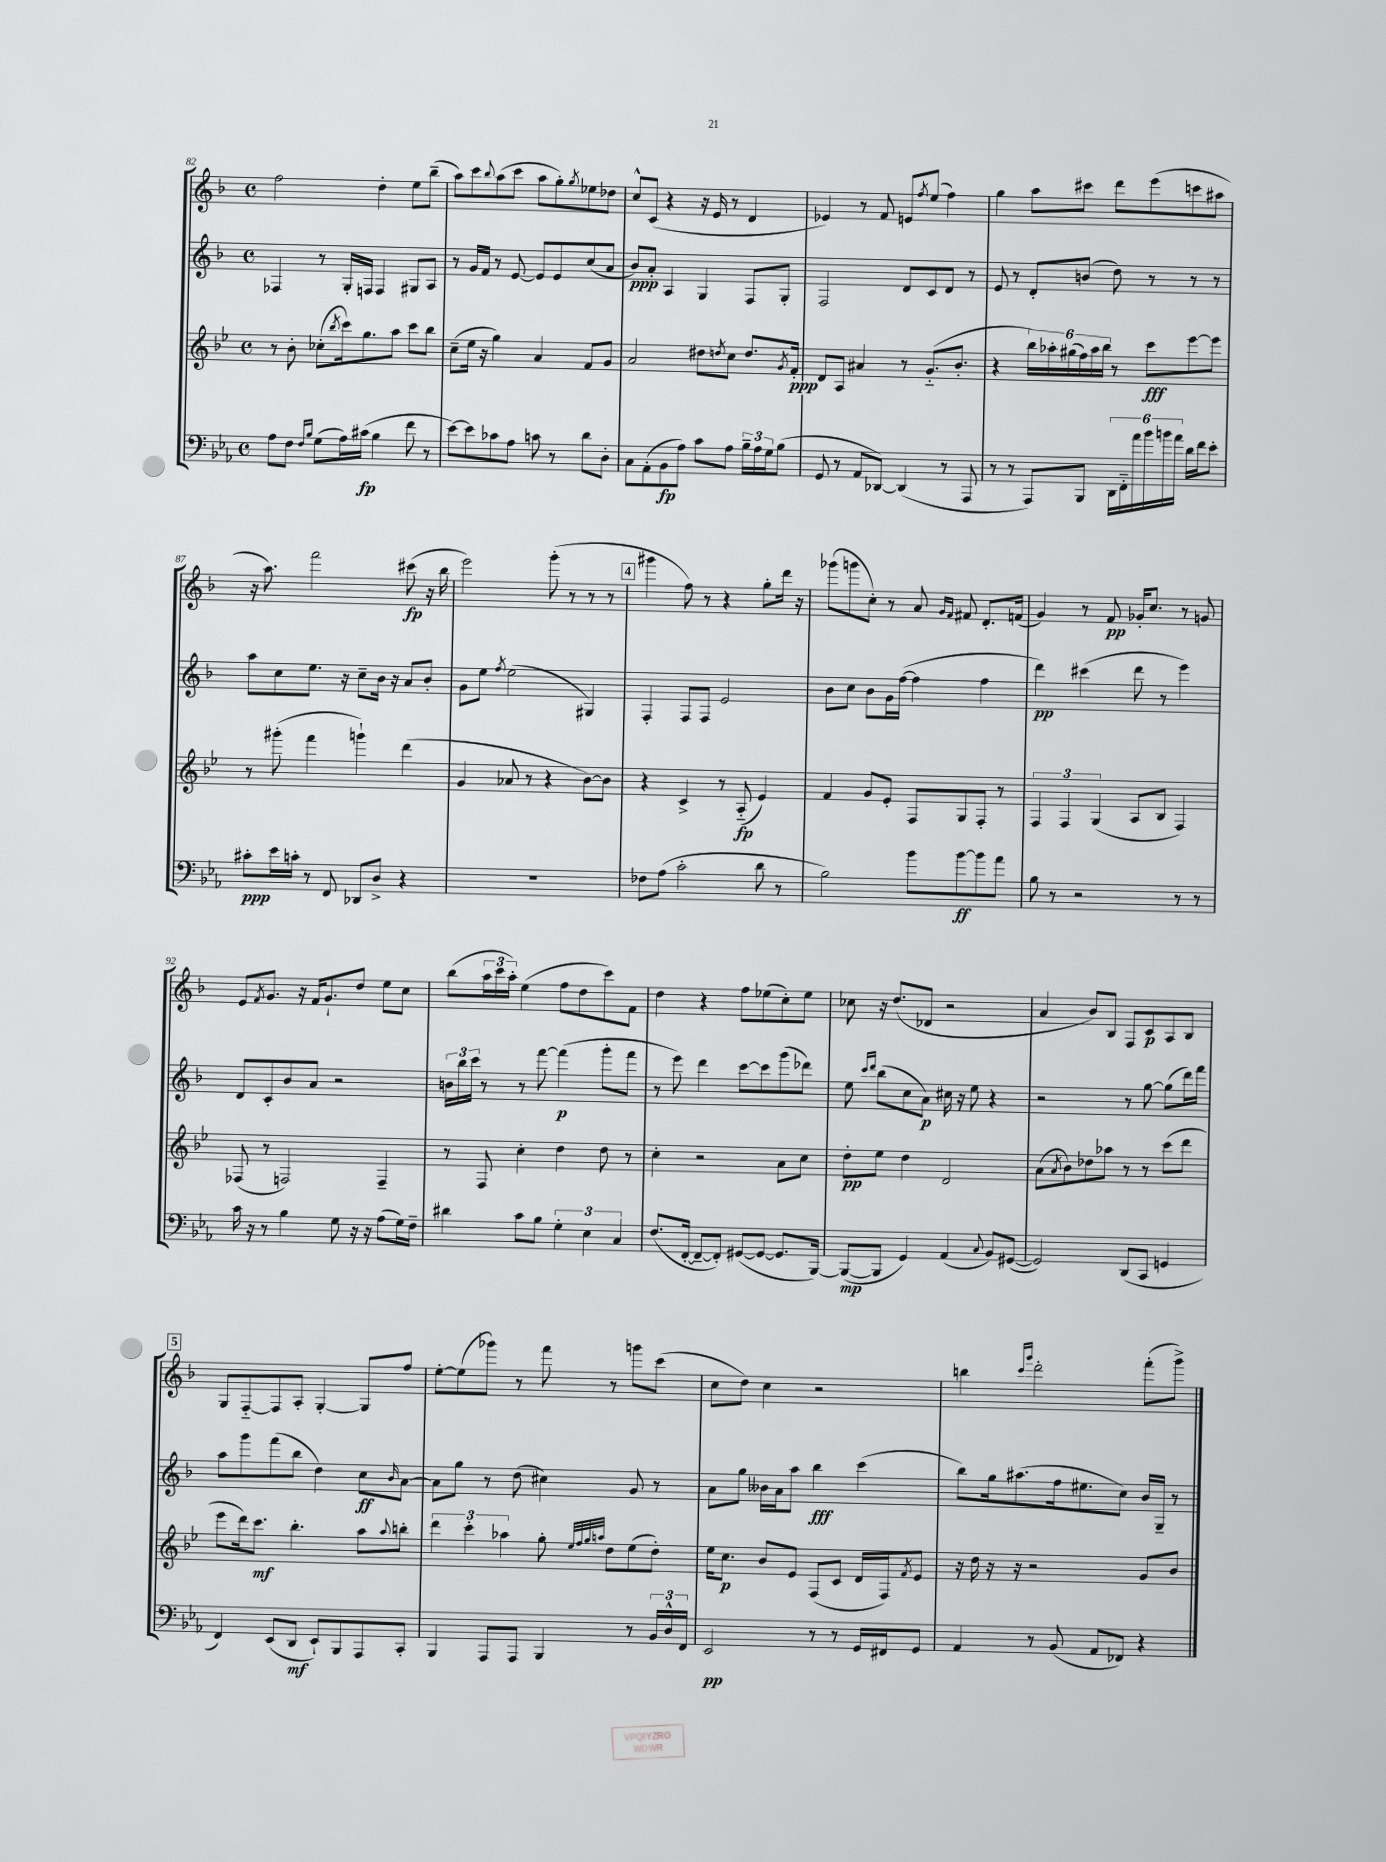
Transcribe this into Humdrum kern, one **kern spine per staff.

**kern	**kern	**kern	**kern
*staff4	*staff3	*staff2	*staff1
*clefF4	*clefG2	*clefG2	*clefG2
*k[b-e-a-]	*k[b-e-]	*k[b-]	*k[b-]
*M4/4	*M4/4	*M4/4	*M4/4
*met(c)	*met(c)	*met(c)	*met(c)
8A-	8r	4F-	2ff
8F	8b-'	.	.
16qqF	.	.	.
16qqB-	.	.	.
(8G	(8cc-'	8r	.
.	8qbb-	.	.
16A-)	16ccc)	16G'	.
(16c#	8.gg	16F	.
4B-	.	4F	4dd'
.	8aa	.	.
8f	8ccc	8G#	8ee
8r	8bb-	8A	(8bb-~
=	=	=	=
[8e-)	(8cc~	8r	8aa)
8e-]	16ee-	16g	8ccc
.	16r	16f	.
.	.	.	8qqbb-
8c-	4gg)	8r	(8aa
8A-	.	[8e	8ccc
8c	4a	8e]	8aa
8r	.	8e	8gg')
.	.	.	8qgg
8d	8f	(8cc	8ee-
8D'	8g	8a	8dd-
=	=	=	=
8C	2a	8b-)	8cc^^
(8AA-'	.	8a'	(8c
8BB-	.	4A	4r
8A-)	.	.	.
8c	8dd#	4G	16r
.	.	.	16e
.	8qdd	.	.
8A-	8cc	.	8r
24B-~	8.dd	8F	4d
24A-	.	.	.
24G	.	.	.
(8B-	.	8G'	.
.	8qg	.	.
.	16f'	.	.
=	=	=	=
8GG	8d	2F	4e-)
8r	8A	.	.
8AA-	4a#	.	8r
[8DD-)	.	.	8f
(4DD-]	8r	8d	8e
.	.	.	8qff
.	(8.g'~	8c	(8ee
8r	.	8d	4ff)
.	8.b-'	.	.
8AAA-	.	8r	.
=	=	=	=
8r	4r	8e	4gg
8r	.	8r	.
8AAA-)	24bb-)	8d'	8aa
.	24aa-'	.	.
.	(24gg#	.	.
8BBB-	24ff)	(8b	8ccc#
.	24aa-	.	.
.	24bb-	.	.
24DD	8r	8dd)	8ddd
24FF'~	.	.	.
24a-	.	.	.
24b-	8ccc	8r	(8eee
24b	.	.	.
24a-	.	.	.
16d	[8eee-	8r	8ccc
16f	.	.	.
8e-'	8eee-]	8r	8aa#
=	=	=	=
8c#'	8r	8aa	16r
.	.	.	8.aa)
16e-	(8ggg#'	8cc	.
16c'	.	.	.
8r	4fff	8.ee	2fff
8FF	.	.	.
.	.	16r	.
8DD-	4ggg`)	8cc~	.
8D^	.	16b-	.
.	.	16r	.
4r	(4ddd	8a	(8ccc#
.	.	8b-'	16r
.	.	.	16bb-
=	=	=	=
1r	4g	8g	2eee)
.	.	8ee	.
.	.	8qff	.
.	8a-	(2ee	.
.	8r	.	.
.	4r	.	(8ggg'
.	.	.	8r
.	[8b-)	4G#)	8r
.	8b-]	.	8r
=	=	=	=
8F-	4r	4F'	4ggg#
(8A-	.	.	.
2c'	4c^	8F	8ff)
.	.	8F	8r
.	8r	2e	4r
.	(8A'~	.	.
8d	4e-)	.	8gg'
8r	.	.	16ddd
.	.	.	16r
=	=	=	=
2B-)	4f	8b-	(8ggg-
.	.	8cc	8ggg
.	8g	8b-	8cc')
.	8e-'	16g	8r
.	.	([16ff	.
8b-	8F	4ff]	8a
.	.	.	16qqg
.	.	.	16qqf
[8b-	8G	.	8f#
8b-]	8F'	4ff	8.d'
8a-	8r	.	.
.	.	.	(16f
=	=	=	=
8B-	6F	4ddd)	4g)
8r	.	.	.
.	6F	.	.
2r	.	(4ccc#	8r
.	(6G	.	.
.	.	.	8f
.	8A	8ddd	16g-'
.	.	.	8.cc
.	8B-	8r	.
8r	4F)	4eee)	8r
8r	.	.	8g
=	=	=	=
16c	(8F-	8d	8e
16r	.	.	.
.	.	.	8qf
8r	8r	8c'	8.g
4B-	2F)	8b-	.
.	.	.	16r
.	.	8a	16f
.	.	.	8.g`
8G	.	2r	.
16r	.	.	8dd
16r	.	.	.
(8A-	4F~	.	8ee
16G)	.	.	8cc
16F~	.	.	.
=	=	=	=
4d#	8r	24b	(8bb-
.	.	24bb-	.
.	.	24ccc	.
.	8F	8r	24aa
.	.	.	24ccc
.	.	.	24aa')
8c	4cc'	8r	(4ee
8B-	.	[8fff	.
6G'	4dd	(4fff]	8ff
.	.	.	8dd
6E-	.	.	.
.	8dd	8ggg'	8ccc)
6C	.	.	.
.	8r	8fff	8f
=	=	=	=
(8.F	4cc'	8r	4dd
.	.	8eee)	.
[16FF'	.	.	.
8FF~_	2r	4ddd	4r
8FF'])	.	.	.
([8GG#	.	[8ccc	8ff
8GG#_	.	8ccc]	(8ee-
8.GG#]	8a	(8ggg	8cc')
.	8cc	8ddd-)	8ee-
[16BBB-)	.	.	.
=	=	=	=
(8BBB-_	8dd'	8ee	8cc-
.	.	16qqccc	.
.	.	16qqddd	.
8BBB-]	8ee-	(8bb-	16r
.	.	.	(8.dd
4GG)	4dd	8cc	.
.	.	8a)	8d-
(4AA-	2d	16cc#	2r
.	.	16r	.
.	.	8ee	.
8qqC	.	.	.
8BB-)	.	4r	.
([8GG#	.	.	.
=	=	=	=
2GG#])	(8a	2r	4a
.	8qa	.	.
.	8b-)	.	.
.	8dd-	.	8b-)
.	8aa-	.	8B-
(8DD	8r	8r	8F
8CC	8r	[8gg	8c
4GG	(8ccc	(8gg]	8A
.	8ddd	16ddd)	8B-
.	.	16fff	.
=	=	=	=
4FF)	8eee-	8aa	8G
.	16ddd)	8ggg	[8F'~
.	8.ccc	.	.
(8EE-	.	(8fff	8F]
8DD	4.bb-'	8bb-	8A'
8EE-`)	.	4dd)	[4G'
8BBB-	.	.	.
8AAA-	8aa	8cc	8G]
.	8qqaa	16qqb-	.
8CC'	8bb'	[8a	8ff
=	=	=	=
4BBB-	6ddd	8a]	[8ee'
.	.	8gg	(8ee]
.	6ccc'	.	.
8AAA-	.	8r	8ggg-)
.	6aa-	.	.
8AAA-	.	(8dd	8r
4BBB-	8gg'	4cc#)	8fff
.	32qqee-	.	.
.	32qqff	.	.
.	32qqgg	.	.
.	32qqaa	.	.
.	8dd	.	8r
8r	(8ee-	8g	8ggg
24BB-	8dd')	8r	(8ccc
24D^^	.	.	.
24FF	.	.	.
=	=	=	=
2EE-	16ee-	8a	8cc
.	8.cc	.	.
.	.	8gg	8dd)
.	8b-	16b--	4cc
.	.	16a	.
.	8e-	8aa	.
8r	(8F	4bb-	2r
8r	8c	.	.
16GG	16d	(4ccc	.
16FF#	16F)	.	.
.	8qf	.	.
8GG	8e-	.	.
=	=	=	=
4AA-	16r	8bb-)	4bb
.	16dd	.	.
.	16r	16gg	.
.	16r	(8.aa#	.
.	.	.	16qqccc
.	.	.	16qqggg
8r	2r	.	2ddd'
(8BB-	.	16ff	.
.	.	8.ee#	.
8AA-	.	.	.
8FF-)	.	8cc)	.
4r	8g	16b-	(8fff'
.	.	16G~	.
.	8b-	8r	8ggg^)
==	==	==	==
*-	*-	*-	*-
